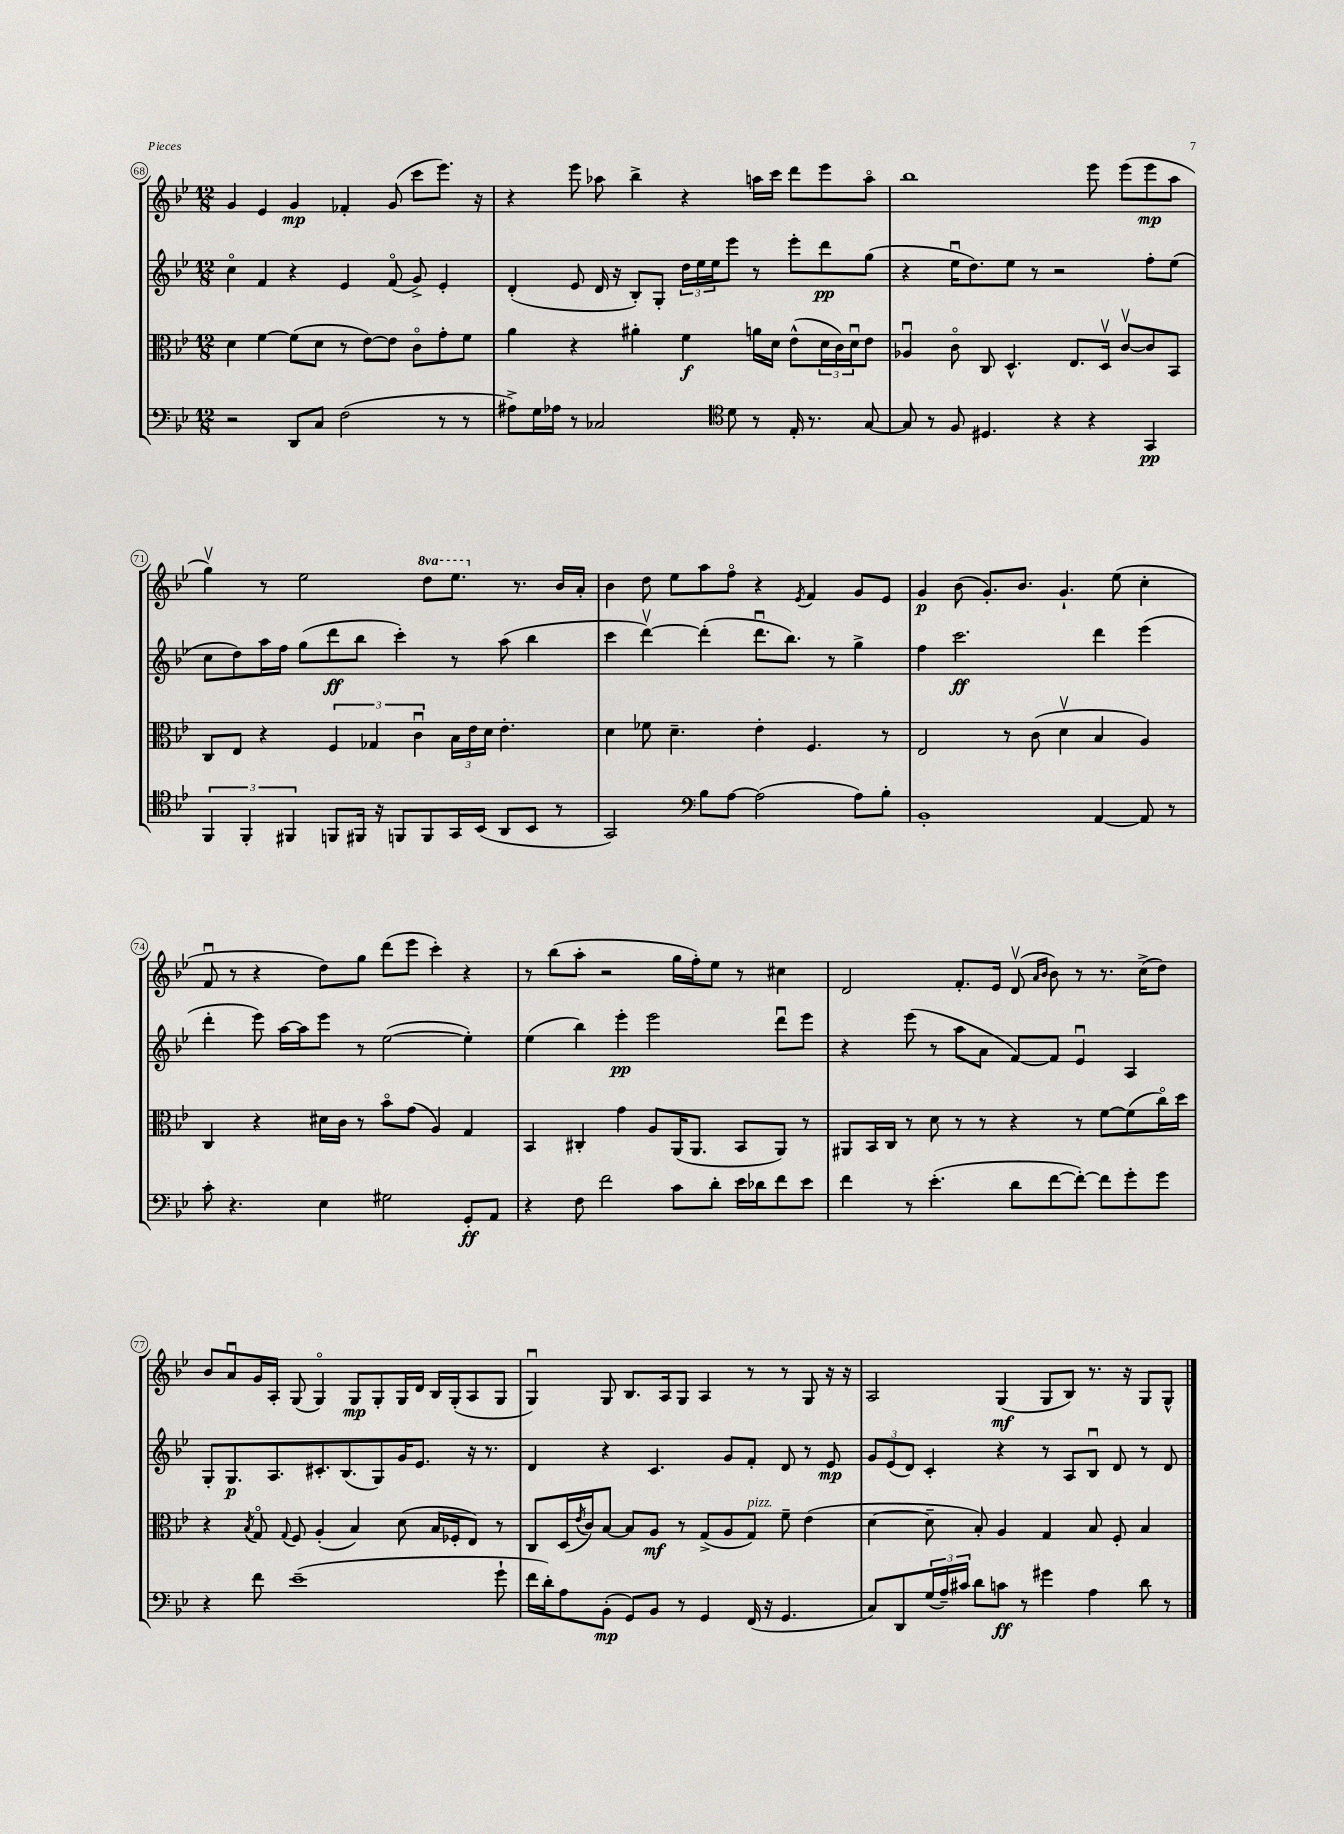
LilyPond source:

<<
\new StaffGroup <<
\new Staff = "s0" {
    \clef treble \key bes \major \numericTimeSignature \time 12/8 \set Staff.ottavationMarkups = #ottavation-simple-ordinals
    g'4 ees'4 g'4\mp fes'4-. g'8( c'''8 ees'''8.) r16 |
    r4 ees'''8 aes''8 bes''4-> r4 a''16 c'''16 d'''8 ees'''8 a''8\flageolet |
    bes''1 ees'''8 ees'''8( ees'''8\mp a''8 |
    g''4\upbow) r8 ees''2 \ottava #1 d'''8 ees'''8. \ottava #0 r8. bes'16 a'16-. |
    bes'4 d''8 ees''8 a''8 f''8\flageolet r4 \acciaccatura { ees'8 } f'4 g'8 ees'8 |
    g'4\p bes'8( g'8.-.) bes'8. g'4.-! ees''8( c''4-. |
    f'8\downbow r8 r4 d''8) g''8 d'''8( ees'''8 c'''4-.) r4 |
    r8 bes''8( a''8-. r2 g''16 f''16-.) ees''8 r8 cis''4 |
    d'2 f'8.-. ees'16 d'8\upbow( \grace { a'16 bes'16 } bes'8) r8 r8. c''16->( d''8) |
    bes'8 a'8\downbow g'16 a16-. g8( g4\flageolet) g8\mp g8-. g16 d'16 bes16 g16-.( a8 g8 |
    g4\downbow) g8 bes8. a16 g8 a4 r8 r8 g8 r16 r16 |
    a2 g4\mf( g8 bes8) r8. r16 g8 g8-^ \bar "|." |
}
\new Staff = "s1" {
    \clef treble \key bes \major \numericTimeSignature \time 12/8
    c''4\flageolet f'4 r4 ees'4 f'8\flageolet( g'8->) ees'4-. |
    d'4-.( ees'8 d'16 r16 bes8-.) g8-. \tuplet 3/2 { d''16 ees''16 ees''16 } ees'''8 r8 ees'''8-. d'''8\pp g''8( |
    r4 ees''16\downbow d''8.) ees''8 r8 r2 f''8-. ees''8( |
    c''8 d''8) a''16 f''16 g''8( d'''8\ff bes''8 c'''4-.) r8 a''8( bes''4 |
    c'''4 d'''4~\upbow) d'''4-.( d'''8.\downbow bes''8.) r8 g''4-> |
    f''4 c'''2.\ff d'''4 ees'''4( |
    d'''4-. ees'''8) a''16~ a''16 ees'''8 r8 ees''2~( ees''4-.) |
    ees''4( bes''4) ees'''4-.\pp ees'''2 d'''8\downbow ees'''8 |
    r4 ees'''8( r8 a''8 a'8 f'8~) f'8 ees'4\downbow a4 |
    g8-. g8.\p a8. cis'8.-. bes8.( g8) g'16 ees'8. r16 r8. |
    d'4 r4 c'4. g'8 f'8-. d'8 r8 ees'8\mp |
    \tuplet 3/2 { g'8 ees'8( d'8) } c'4-. r4 r8 a8 bes8\downbow d'8 r8 d'8 \bar "|." |
}
\new Staff = "s2" {
    \clef alto \key bes \major \numericTimeSignature \time 12/8
    d'4 f'4~ f'8( d'8 r8 ees'8~) ees'8 c'8\flageolet g'8-. f'8 |
    a'4 r4 ais'4-. f'4\f a'16 d'16 ees'8-^( \tuplet 3/2 { d'16 c'16) d'16\downbow } ees'8 |
    aes4\downbow c'8\flageolet c8 d4.-^ ees8. d16\upbow c'8~\upbow c'8 bes,8 |
    c8 ees8 r4 \tuplet 3/2 { f4 ges4 c'4\downbow } \tuplet 3/2 { bes16 ees'16 d'16 } ees'4.-. |
    d'4 fes'8 d'4.-- ees'4-. f4. r8 |
    ees2 r8 c'8( d'4\upbow bes4 a4) |
    c4 r4 dis'16 c'16 r8 bes'8\flageolet g'8( a4) g4 |
    bes,4 cis4-. g'4 a8 a,16( a,8. bes,8 a,8) r8 |
    ais,8 bes,16 c16 r8 d'8 r8 r8 r4 r8 f'8~ f'8( c''16\flageolet) d''16 |
    r4 \acciaccatura { bes8 } g8\flageolet \appoggiatura { g8 } f8 a4-.( bes4) d'8( bes16 fes16-. ees8) r8 |
    c8 d16( \acciaccatura { ees'8 } c'16) bes8~ bes8 a8\mf r8 g8->( a8 g8^\markup { \italic "pizz." }) f'8-- ees'4( |
    d'4~ d'8-- bes8-.) a4 g4 bes8 f8-. bes4 \bar "|." |
}
\new Staff = "s3" {
    \clef bass \key bes \major \numericTimeSignature \time 12/8
    r2 d,8 c8 f2( r8 r8 |
    ais8->) g16 aes16 r8 ces2 \clef tenor d'8 r8 ees16-. r8. g8~ |
    g8 r8 f8 dis4. r4 r4 g,4\pp |
    \tuplet 3/2 { f,4 f,4-. fis,4 } f,8 fis,16 r16 f,8 f,8 g,16 bes,16( a,8 bes,8 r8 |
    g,2) \clef bass bes8 a8~ a2( a8) bes8-. |
    bes,1-. a,4~ a,8 r8 |
    c'8-. r4. ees4 gis2 g,8-.\ff a,8 |
    r4 f8 f'2 c'8 d'8-. ees'16 des'16 f'8 ees'8 |
    f'4 r8 ees'4.-.( d'8 f'8~ f'8~-.) f'8 g'8-. g'8 |
    r4 f'8 ees'1--( g'8-! |
    f'16 d'16-.) a8 bes,8-.\mp( g,8) bes,8 r8 g,4 f,16( r16 g,4. |
    c8) d,8 \tuplet 3/2 { g16( a16--) cis'16 } d'8 c'8\ff r8 gis'4 a4 d'8 r8 \bar "|." |
}
>>
>>
\layout { \context { \Score currentBarNumber = #68 \override BarNumber.stencil = #(make-stencil-circler 0.1 0.3 ly:text-interface::print) } }
